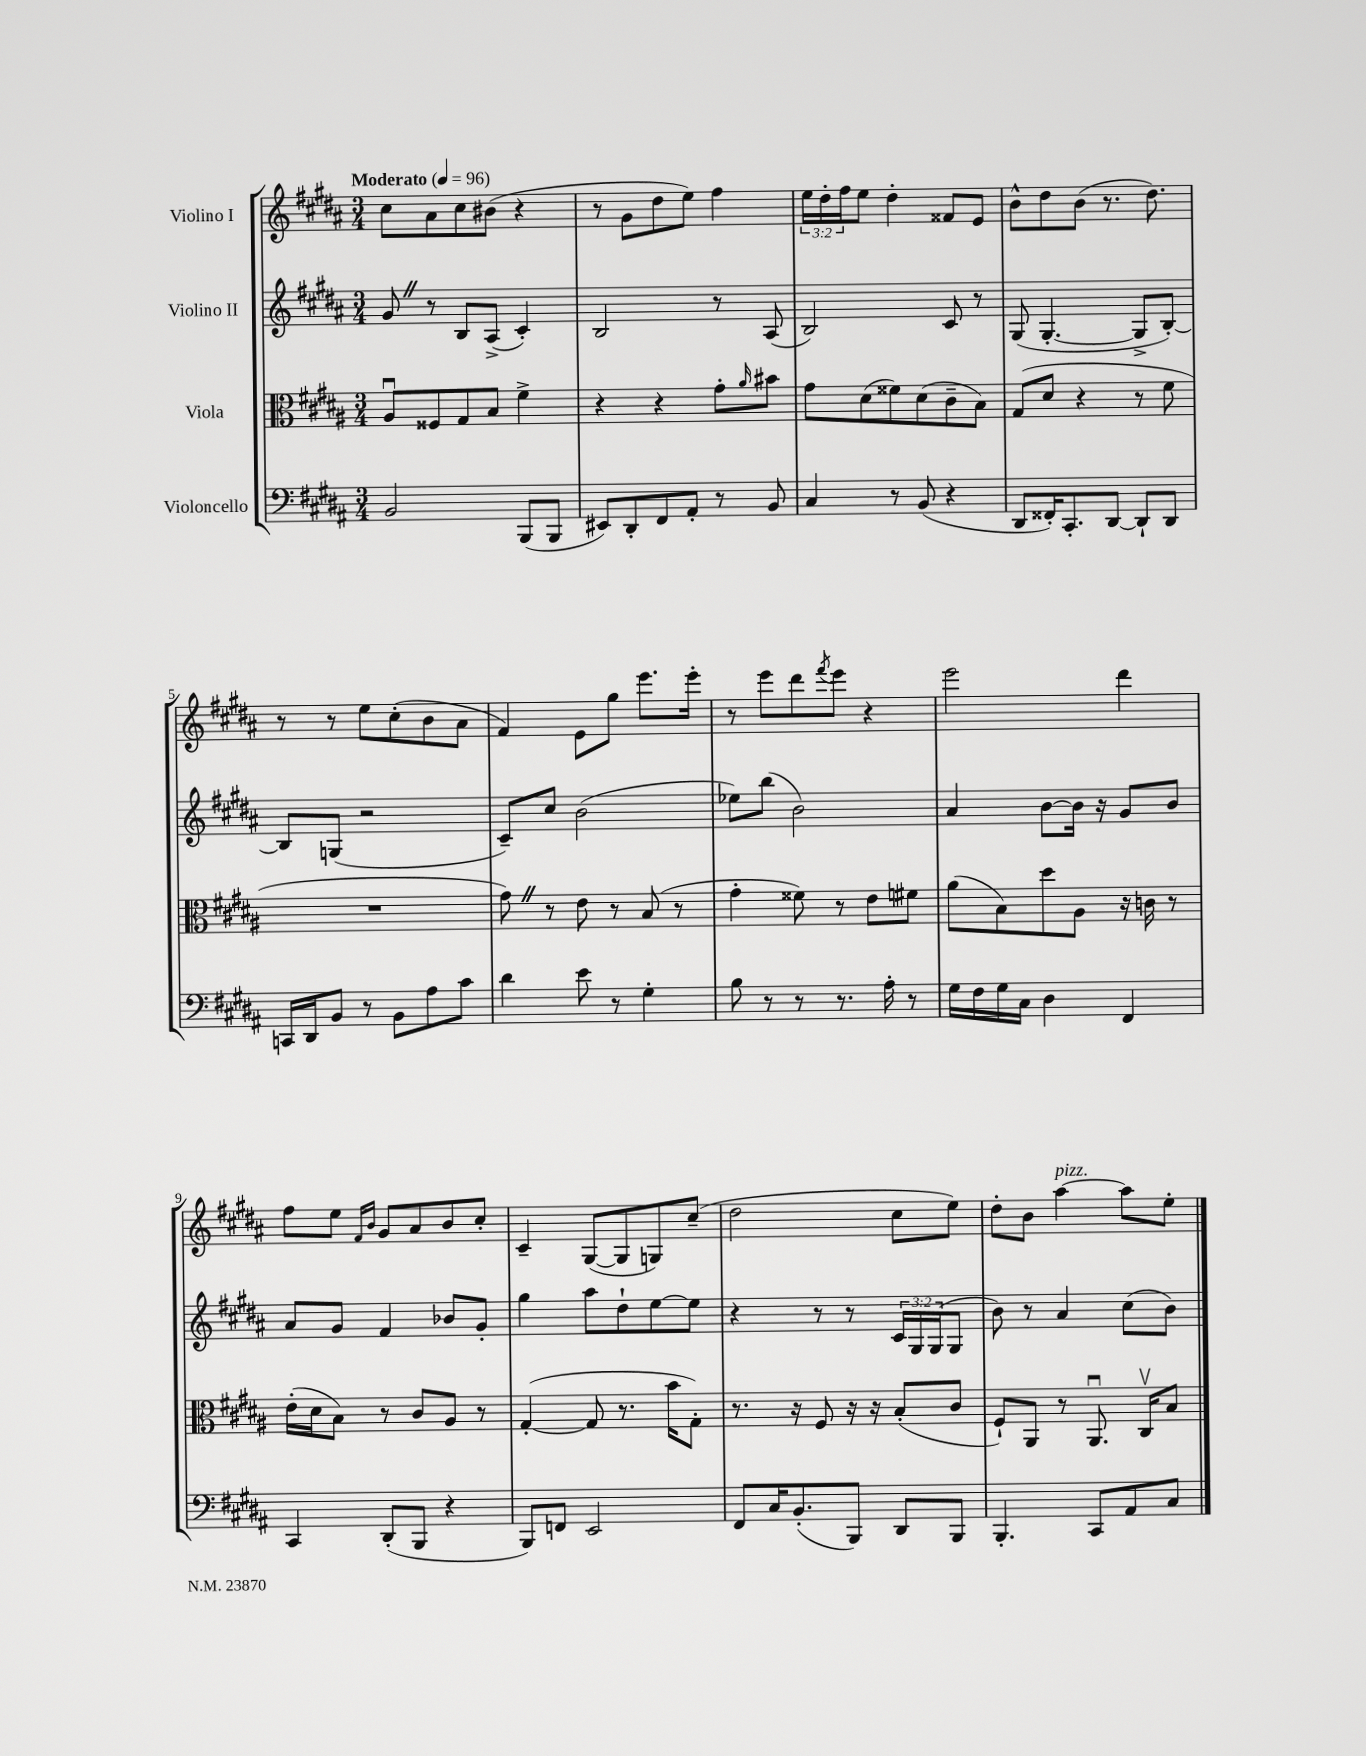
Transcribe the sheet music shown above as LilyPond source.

<<
\new StaffGroup <<
\new Staff = "s0" \with { instrumentName = "Violino I" } {
    \clef treble \key b \major \numericTimeSignature \time 3/4 \override Staff.TupletNumber.text = #tuplet-number::calc-fraction-text \tempo "Moderato" 4 = 96
    cis''8 ais'8 cis''8 bis'8( r4 |
    r8 gis'8 dis''8 e''8) fis''4 |
    \tuplet 3/2 { e''16 dis''16-. fis''16 } e''8 dis''4-. fisis'8 e'8 |
    b'8-^ dis''8 b'8( r8. dis''8.) |
    r8 r8 e''8 cis''8-.( b'8 ais'8 |
    fis'4) e'8 gis''8 e'''8. e'''16-. |
    r8 e'''8 dis'''8 \acciaccatura { fis'''8 } e'''8 r4 |
    e'''2 dis'''4 |
    fis''8 e''8 \grace { fis'16 b'16 } gis'8 ais'8 b'8 cis''8-. |
    cis'4-- gis8~( gis8 g8) cis''8--( |
    dis''2 cis''8 e''8) |
    dis''8-. b'8 ais''4~^\markup { \italic "pizz." } ais''8 e''8-. \bar "|." |
}
\new Staff = "s1" \with { instrumentName = "Violino II" } {
    \clef treble \key b \major \numericTimeSignature \time 3/4 \override Staff.TupletNumber.text = #tuplet-number::calc-fraction-text
    gis'8 \once \override BreathingSign.text = \markup { \musicglyph "scripts.caesura.straight" } \breathe r8 b8 ais8->( cis'4-.) |
    b2 r8 ais8( |
    b2) cis'8 r8 |
    gis8( gis4.~-. gis8-> b8~-.) |
    b8 g8( r2 |
    cis'8--) cis''8 b'2( |
    ees''8) b''8( b'2) |
    ais'4 b'8~ b'16 r16 gis'8 b'8 |
    ais'8 gis'8 fis'4 bes'8 gis'8-. |
    gis''4 ais''8 dis''8-! e''8~ e''8 |
    r4 r8 r8 \tuplet 3/2 { cis'16 gis16 gis16( } gis8 |
    b'8) r8 ais'4 cis''8( b'8) \bar "|." |
}
\new Staff = "s2" \with { instrumentName = "Viola" } {
    \clef alto \key b \major \numericTimeSignature \time 3/4
    ais8\downbow fisis8 gis8 b8 fis'4-> |
    r4 r4 gis'8-. \grace { ais'16 } bis'8 |
    gis'8 dis'8( fisis'8) dis'8( cis'8-- b8) |
    gis8( dis'8 r4 r8 fis'8 |
    R2. |
    gis'8) \once \override BreathingSign.text = \markup { \musicglyph "scripts.caesura.straight" } \breathe r8 e'8 r8 b8( r8 |
    gis'4-. fisis'8) r8 e'8 fis'8 |
    ais'8( b8) dis''8 ais8 r16 c'16 r8 |
    e'16-.( dis'16 b8) r8 cis'8 ais8 r8 |
    gis4~-.( gis8 r8. b'16 gis8-.) |
    r8. r16 fis8 r16 r16 b8-.( cis'8 |
    fis8-!) ais,8 r8 ais,8.\downbow cis16\upbow b8 \bar "|." |
}
\new Staff = "s3" \with { instrumentName = "Violoncello" } {
    \clef bass \key b \major \numericTimeSignature \time 3/4
    b,2 b,,8( b,,8 |
    eis,8) dis,8-. fis,8 ais,8-. r8 b,8 |
    cis4 r8 b,8( r4 |
    dis,8 fisis,16-.) cis,8.-. dis,8~ dis,8-! dis,8 |
    c,16 dis,16 b,8 r8 b,8 ais8 cis'8 |
    dis'4 e'8 r8 gis4-. |
    b8 r8 r8 r8. ais16-. r8 |
    gis16 fis16 gis16 cis16 dis4 fis,4 |
    cis,4 dis,8-.( b,,8 r4 |
    b,,8) f,8 e,2 |
    fis,8 cis16 b,8.-.( b,,8) dis,8 b,,8 |
    b,,4.-. cis,8 ais,8 cis8 \bar "|." |
}
>>
>>
